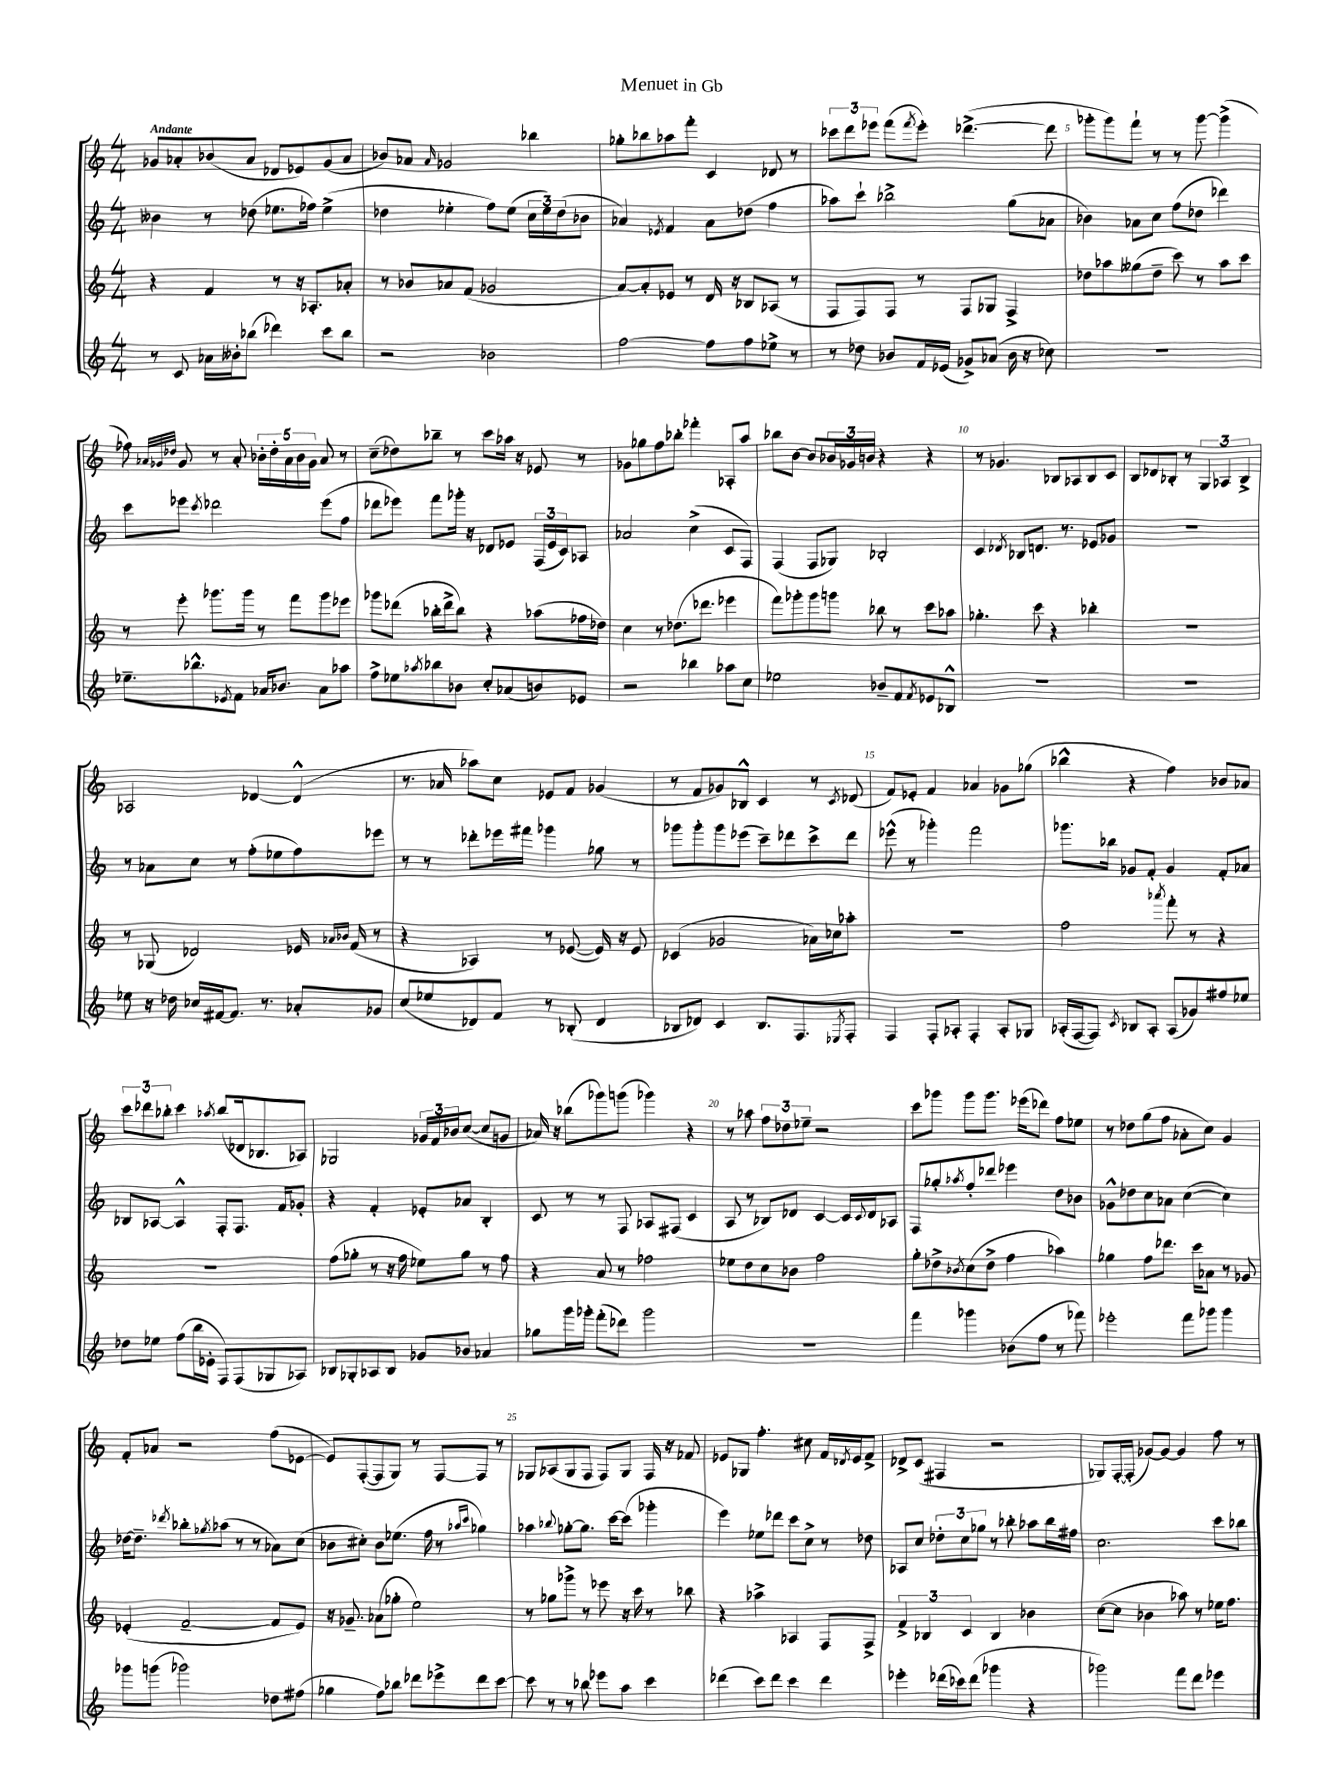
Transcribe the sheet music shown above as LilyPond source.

\header { title = "Menuet in Gb" }
<<
\new StaffGroup <<
\new Staff = "s0" {
    \clef treble \key c \major \numericTimeSignature \time 4/4 \tempo "Andante"
    ges'8 aes'8-. bes'8( aes'8 des'8 ees'8) ges'8( aes'8 |
    bes'8) aes'8 \grace { aes'16 } ges'2 bes''4 |
    ges''8-. bes''8 aes''8 f'''8-. c'4 des'8 r8 |
    \tuplet 3/2 { ces'''8 d'''8 ees'''8 } f'''8( \acciaccatura { f'''8 } ees'''8-.) des'''4.~->( des'''8 |
    ges'''8-. ges'''8) f'''8-! r8 r8 ges'''8~ ges'''4->( |
    fes''8) \grace { aes'32 ges'32 des''32 } ges'8 r8 aes'8-. \tuplet 5/4 { bes'16-. des''16-. aes'16 bes'16 ges'16 } aes'8 r8 |
    c''8--( des''8) bes''8-- r8 c'''8 aes''16 r16 ees'8 r8 |
    ges'8 ges''8 f''8 bes''8-. fes'''4-. aes8-. a''8 |
    bes''8 b'8~ b'8 \tuplet 3/2 { bes'16 ges'16 b'16 } r4 r4 |
    r8 ges'4. bes8 aes8 bes8 c'8 |
    b8 des'8 bes8-. r8 \tuplet 3/2 { g4 aes4 bes4-> } |
    aes2 des'4~ des'4-^( |
    r8. aes'16 aes''8) c''8 ees'8 f'8 ges'4( |
    r8 f'8 ges'8) bes8-^ c'4 r8 \acciaccatura { c'8 } des'8( |
    f'8) ees'8-. f'4 aes'4 ges'8 ges''8( |
    bes''4-^ r4 f''4) bes'8 aes'8 |
    \tuplet 3/2 { c'''8 des'''8 bes''8-. } c'''4 \acciaccatura { aes''8 } bes''8( des'16 bes8. aes8) |
    ges2 \tuplet 3/2 { ges'16 f'16 bes'16 } c''8~( c''8 g'8 |
    aes'16) r16 bes''8( ges'''8) g'''8( ges'''4) r4 |
    r8 aes''8 \tuplet 3/2 { f''8 des''8 ees''8-- } r2 |
    c'''8 ges'''8 ges'''8 ges'''8. ees'''16( des'''8) f''8 ees''8 |
    r8 des''8 g''8( f''8 aes'8-. c''8) g'4 |
    f'8-. aes'8 r2 f''8( ees'8~ |
    ees'8) f8~-.( f8 g8) r8 f8~ f8 r8 |
    ges8 aes8( ges8 f8 f8) ges8 f16 r16 fes'8 |
    ees'8 ges8 f''4.-. cis''8 f'16 \acciaccatura { des'8 } ees'16 f'8-> |
    des'8-> c'8( fis4 r2 |
    ges8) f16~-. f16-.( ges'8~) ges'8~ ges'4 f''8 r8 \bar "|." |
}
\new Staff = "s1" {
    \clef treble \key c \major \numericTimeSignature \time 4/4
    beses'4 r8 des''8( ees''8. fes''16) ees''4->( |
    des''4 ees''4-. f''8) ees''8( \tuplet 3/2 { c''16 ees''16) des''16( } bes'8 |
    aes'4) \acciaccatura { ees'8 } f'4 aes'8 des''8( f''4 |
    aes''8) c'''8-! bes''2-> g''8( aes'8 |
    bes'4) aes'8 c''8 f''8( des''8 des'''4) |
    c'''8 ees'''8 \acciaccatura { c'''8 } des'''2 ees'''8( f''8 |
    des'''8 ees'''8) f'''8 ges'''16-. r16 des'8 ees'8 \tuplet 3/2 { f16( ees'16 c'16) } aes8 |
    aes'2 c''4->( c'8 f8) |
    f4( f8 ges8) bes2-. |
    c'4 \acciaccatura { des'8 } bes8 d'8. r8. ees'8 ges'8 |
    R1 |
    r8 aes'8 c''8 r8 f''8-.( ees''8 f''8) ees'''8 |
    r8 r8 des'''8-. ees'''16 fis'''16 ges'''4 ges''8 r8 |
    ges'''8 ges'''8-. ges'''8 ees'''8( c'''8--) des'''8 c'''8-> des'''8 |
    ees'''8-^( r8 ges'''4-.) f'''2 |
    ges'''8. bes''16 ges'8 f'8-. ges'4 f'8-. aes'8 |
    bes8 aes8~ aes4-^ f8-. f8. f'16 ges'8-. |
    r4 f'4-. ees'8-. aes'8 b4-. |
    c'8 r8 r8 f8 aes8 fis8( c'4 |
    a8 r8 bes8) des'8 c'4~ c'16 \appoggiatura { c'8 } des'16 aes8 |
    f8 ges''8-. \acciaccatura { aes''8 } f''8-. des'''8 ees'''4 d''8 bes'8 |
    ges'8-^ des''8 c''8 aes'8 c''4~( c''4) |
    des''16~ des''8.-- \acciaccatura { des'''8 } bes''8-. \acciaccatura { ges''8 } aes''8( r8 r8 aes'8) c''8( |
    bes'8 cis''8-.) bes'8 ees''8.( f''16 r8 \grace { aes''16 c'''16 } ges''4) |
    aes''4 \appoggiatura { bes''8 } ges''8~-. ges''8. c'''16~ c'''8( ges'''4-. |
    e'''4) ees''8 des'''8 c'''8 c''8-> r8 des''8 |
    aes8 c''8 \tuplet 3/2 { des''8-. c''8 ges''8 } r8 bes''8-. aes''8 bes''16 fis''16 |
    c''2. c'''8 bes''8 \bar "|." |
}
\new Staff = "s2" {
    \clef treble \key c \major \numericTimeSignature \time 4/4
    r4 f'4 r8 r16 aes8.-. aes'8-. |
    r8 bes'8 aes'8 f'8( ges'2 |
    a'8~) a'8-. ees'8 r8 d'16 r16 bes8 aes8( r8 |
    f8 f8) f8 r8 f8 ges8 f4-> |
    des''8 aes''8 geses''8( des''8-- c'''8) r8 aes''8 c'''8 |
    r8 e'''8-. ges'''8. ges'''16 r8 f'''8 ges'''8 ees'''8 |
    ges'''8 des'''8( bes''16-. des'''16-> bes''8) r4 aes''8( fes''16 des''16) |
    c''4 r8 des''8.( des'''8. ees'''4 |
    f'''8) ges'''8-. ges'''8 g'''8 bes''8 r8 c'''8 aes''8 |
    ges''4.-. c'''8 r4 bes''4-. |
    R1 |
    r8 ges8( des'2) ees'16 \grace { aes'16 bes'16 } f'16( r8 |
    r4 aes4) r8 ees'8~( ees'16) r16 ees'8 |
    ces'4( ges'2 aes'16) ces''16 aes''8-. |
    R1 |
    f''2 \acciaccatura { aes'''8 } f'''8-. r8 r4 |
    R1 |
    f''8( ges''8-. r8 r16 f''16 ees''8) ges''8 r8 f''8 |
    r4 a'8 r8 fes''2 |
    ees''8 d''8 c''8 bes'8 f''2 |
    g''8-. des''8-> \acciaccatura { bes'8 } c''8( des''8-> f''4 aes''4) |
    ges''4 f''8 des'''8. c'''16 aes'8 r8 ges'8 |
    ees'4-.( f'2~-- f'8 ees'8) |
    r16 ges'8.-- aes'8( ges''8-. e''2) |
    r8 ges''8 ges'''8-> r8 ees'''8 r16 c'''16 r8 bes''8 |
    r4 aes''4-> aes4 f8 f8-> |
    \tuplet 3/2 { f'4-> bes4 c'4 } bes4 bes'4 |
    c''8~( c''8 bes'4 aes''8) r8 ees''16 f''8. \bar "|." |
}
\new Staff = "s3" {
    \clef treble \key c \major \numericTimeSignature \time 4/4
    r8 c'8 aes'16 beses'16-. bes''8( des'''4) c'''8 bes''8 |
    r2 bes'2 |
    f''2~ f''8 f''8 ees''8-> r8 |
    r8 des''8 bes'8 f'16 ees'16( ges'8->) aes'8( bes'16 r16 ces''8) |
    R1 |
    ees''8.-- bes''8.-^ \acciaccatura { ees'8 } f'8 aes'16 bes'8. aes'8 aes''8 |
    f''8-> ees''8 \acciaccatura { aes''8 } bes''8 bes'8 c''8-. aes'8( b'8) ees'8 |
    r2 bes''4 aes''8 c''8 |
    ees''2 bes'8-- f'8 \acciaccatura { f'8 } ees'8 bes8-^ |
    R1 |
    R1 |
    ees''8 r16 des''16 ces''16 fis'16~ fis'8. r8. aes'8-. ges'8 |
    c''8( ees''8 des'8) f'8 r8 bes8-.( des'4 |
    bes8 des'8) c'4 bes8. f8. \acciaccatura { ees8 } f8-. |
    f4 f8-. aes8-. f4-. aes8-. ges8 |
    aes16-.( f16~ f8) \acciaccatura { c'8 } bes8 aes8-. aes8( ges'8) fis''8 ees''8 |
    des''8 ees''8 f''8( b''16 ees'16-. f8) f8( ges8 aes8) |
    bes8 ges8-. aes8 bes8 ges'8 bes'8 aes'4 |
    ges''8 g'''16 ges'''16-. f'''8-.( des'''8) ges'''2 |
    R1 |
    f'''4 ges'''4 bes'8( f''8 r8 fes'''8) |
    ees'''2-. f'''8 ges'''8 ges'''4 |
    ges'''8 g'''8( ges'''2) des''8 fis''8( |
    ges''4 f''8) bes''8 des'''8 ees'''8-> des'''8 c'''8~ |
    c'''8 r8 r8 bes''8 ees'''8 a''8 c'''4 |
    des'''4( c'''8) des'''8 c'''4 des'''4 |
    ees'''4-. des'''16( ces'''16) des'''8( ges'''4 r4 |
    ges'''2) f'''8 d'''8 ees'''4 \bar "|." |
}
>>
>>
\layout { \context { \Score \override BarNumber.break-visibility = ##(#f #t #t) barNumberVisibility = #(every-nth-bar-number-visible 5) } }
